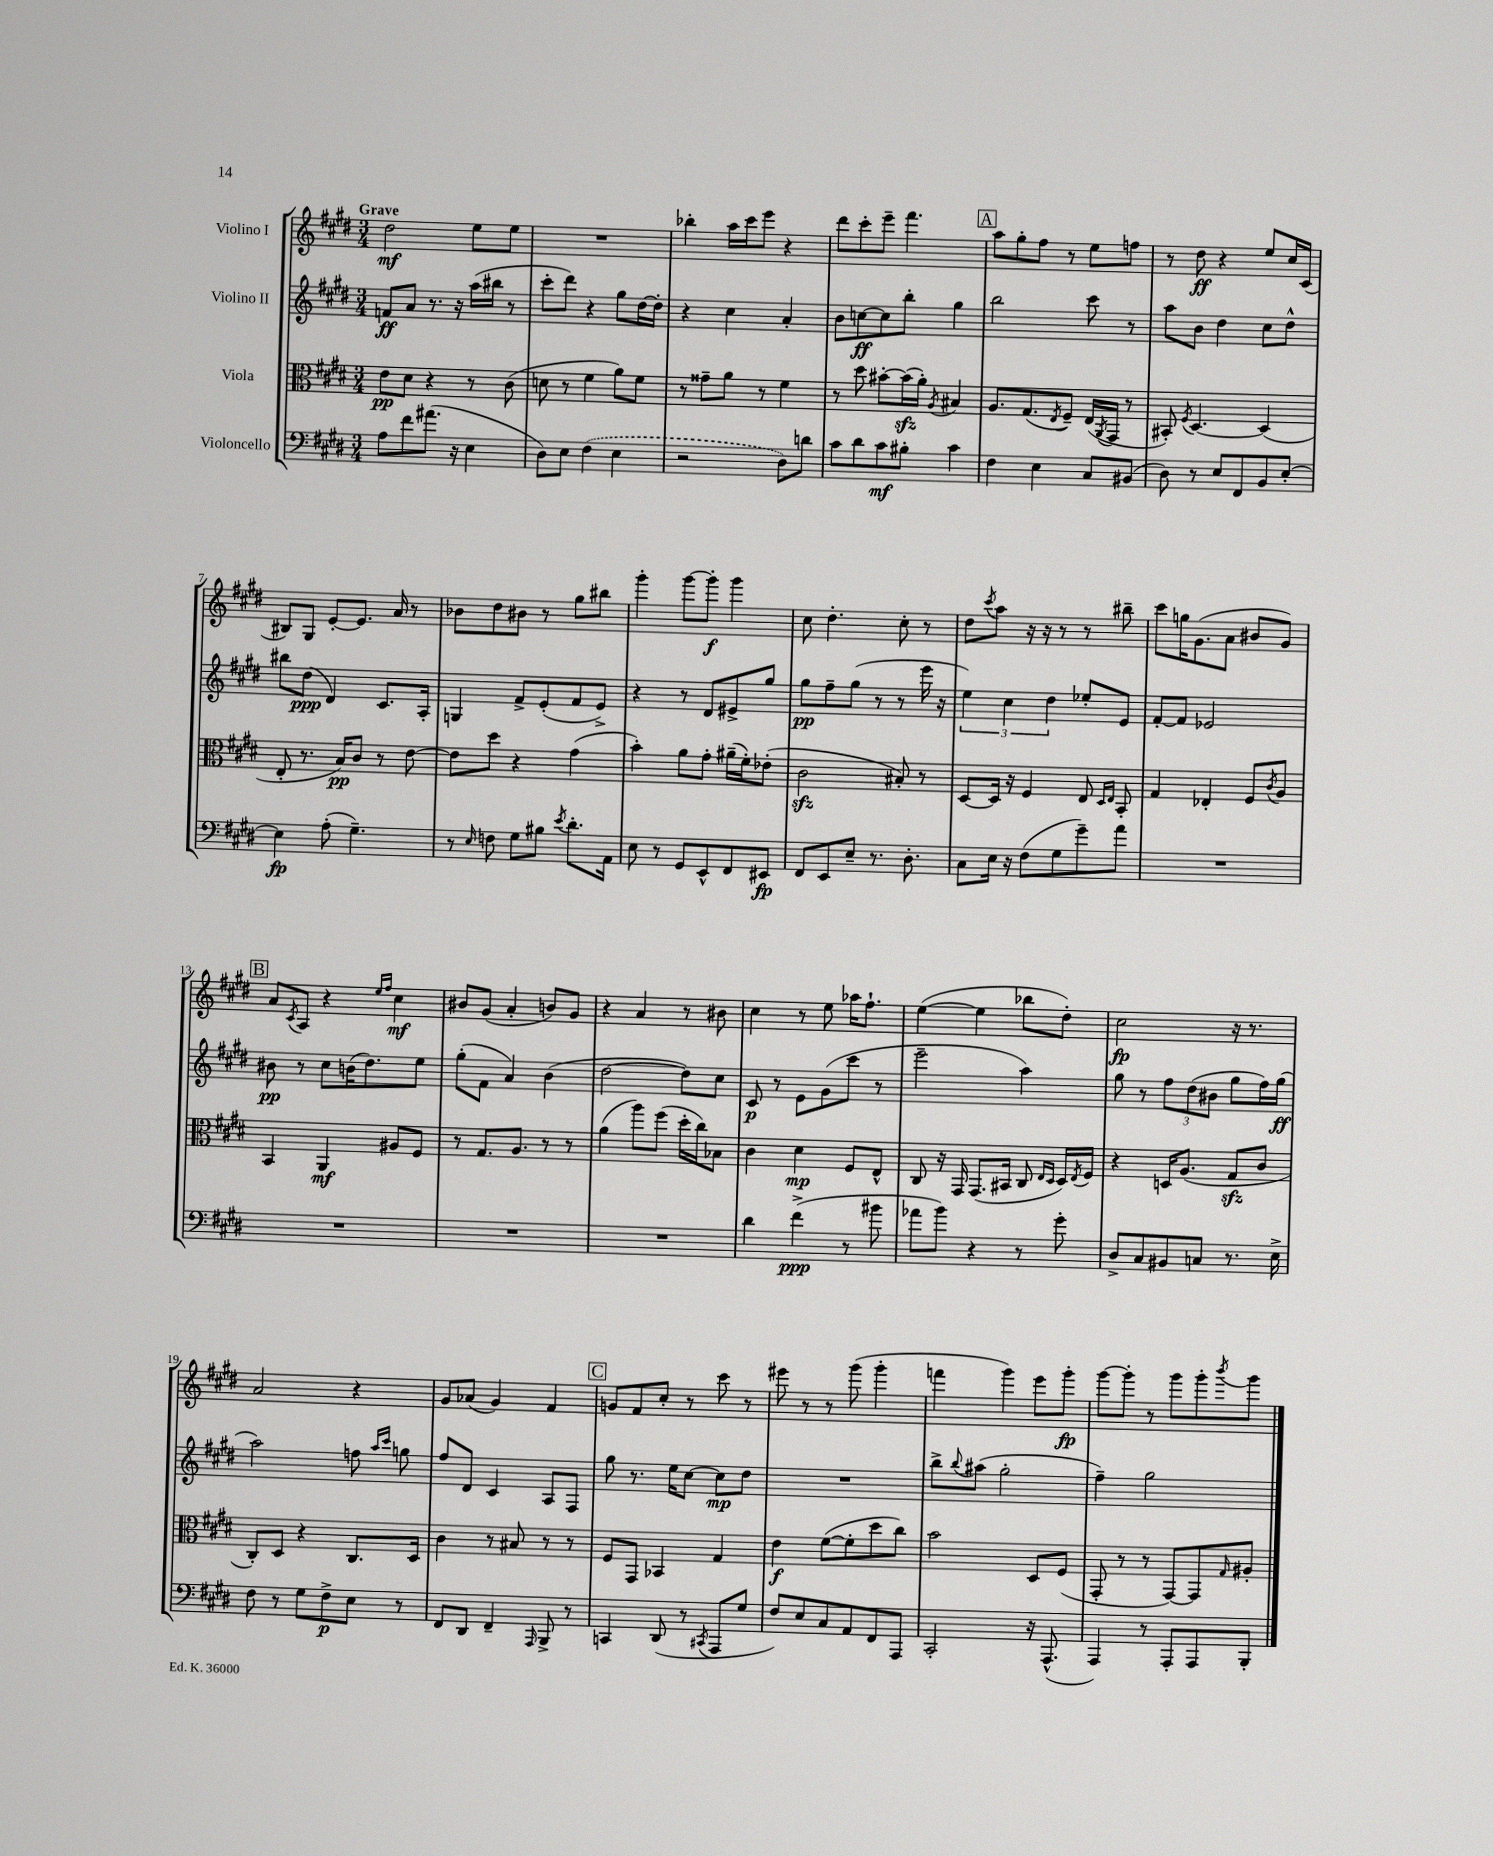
<<
\new StaffGroup <<
\new Staff = "s0" \with { instrumentName = "Violino I" } {
    \clef treble \key e \major \numericTimeSignature \time 3/4 \tempo "Grave"
    dis''2\mf e''8 e''8 |
    R2. |
    bes''4-. a''16 cis'''16 e'''8 r4 |
    dis'''8 cis'''8-. e'''8-- fis'''4. |
    \mark \markup { \box "A" } a''8 gis''8-. fis''8 r8 e''8 f''8 |
    r8 dis''8\ff r4 e''8 cis''16 cis'16( |
    bis8) gis8 e'8~-. e'8. a'16 r8 |
    bes'8 dis''8 bis'8 r8 gis''8 bis''8 |
    gis'''4-. gis'''8~ gis'''8-.\f gis'''4 |
    cis''8 dis''4.-. cis''8-. r8 |
    dis''8 \acciaccatura { cis'''8 } a''8 r16 r16 r8 r8 bis''8-- |
    cis'''8 g''16 gis'8.( a'8 bis'8 gis'8) |
    \mark \markup { \box "B" } a'8 \acciaccatura { cis'8 } a8 r4 \grace { e''16 fis''16 } cis''4\mf |
    bis'8 gis'8( a'4-. b'8) gis'8 |
    r4 a'4 r8 bis'8 |
    cis''4 r8 e''8 aes''16 fis''8.-! |
    e''4~( e''4 bes''8 dis''8-.) |
    cis''2\fp r16 r8. |
    a'2 r4 |
    gis'8 aes'8( gis'4) fis'4 |
    \mark \markup { \box "C" } g'8 fis'8 cis''8-. r8 cis'''8 r8 |
    eis'''8 r8 r8 gis'''8( gis'''4-. |
    f'''4 gis'''4) e'''8 gis'''8-.\fp |
    gis'''8~ gis'''8-. r8 gis'''8 gis'''8-. \acciaccatura { b'''8 } gis'''8 \bar "|." |
}
\new Staff = "s1" \with { instrumentName = "Violino II" } {
    \clef treble \key e \major \numericTimeSignature \time 3/4
    f'8\ff a'8 r8. r16 a''16( bis''16 r8 |
    cis'''8-. dis'''8) r4 gis''8 dis''16~ dis''16-. |
    r4 cis''4 a'4-. |
    b'8 c''8~\ff c''8 b''8-. gis''4 |
    \mark \markup { \box "A" } b''2 cis'''8 r8 |
    a''8 b'8 dis''4 cis''8 dis''8-^ |
    bis''8 dis''8\ppp( dis'4) cis'8. a16-. |
    g4 fis'8-> e'8-.( fis'8 e'8->) |
    r4 r8 dis'8 eis'8-> gis''8 |
    gis''8\pp fis''8-- gis''8( r8 r8 e'''16 r16 |
    \tuplet 3/2 { e''4) cis''4 dis''4 } ees''8-. e'8 |
    fis'8~-. fis'8 ees'2 |
    \mark \markup { \box "B" } bis'8\pp r8 cis''8 b'16( dis''8.) e''8 |
    gis''8-.( fis'8 a'4) b'4( |
    dis''2~ dis''8) cis''8 |
    cis'8\p r8 e'8 gis'8( cis'''8 r8 |
    e'''2-- a''4) |
    gis''8 r8 \tuplet 3/2 { fis''8 dis''8( bis'8 } gis''8 fis''16) gis''16\ff( |
    a''2) f''8 \grace { a''16 cis'''16 } g''8 |
    fis''8 dis'8 cis'4 a8 fis8 |
    \mark \markup { \box "C" } gis''8 r8. e''16 cis''8~ cis''8\mp dis''8 |
    R2. |
    b''8-> \appoggiatura { b''8 } ais''8( gis''2-. |
    fis''4--) gis''2 \bar "|." |
}
\new Staff = "s2" \with { instrumentName = "Viola" } {
    \clef alto \key e \major \numericTimeSignature \time 3/4
    e'8\pp dis'8 r4 r8 cis'8( |
    d'8 r8 fis'4 a'8) fis'8 |
    r8 gisis'8-- a'8 r8 fis'4 |
    r8 dis''8 bis'8~-. bis'16\sfz( a'16-.) \acciaccatura { a8 } bis4 |
    \mark \markup { \box "A" } a8. gis8.( \acciaccatura { e8 } fis8--) e16( \acciaccatura { a,8 } gis,16 r8 |
    bis,8-.) \acciaccatura { fis8 } dis4.~ dis4( |
    e8-. r8. b16\pp) cis'8 r8 e'8~ |
    e'8 dis''8 r4 gis'4( |
    b'4-.) a'8 gis'8-. ais'16--( fis'16-.) ees'8-.( |
    cis'2\sfz bis8-.) r8 |
    dis8~ dis16 r16 fis4 e8 \grace { dis16 e16 } b,8-. |
    gis4 ees4-. fis8 \acciaccatura { cis'8 } a8 |
    \mark \markup { \box "B" } b,4 a,4\mf ais8 fis8 |
    r8 gis8. a8. r8 r8 |
    a'4( a''8) fis''8( dis''16-. cis''16) bes8 |
    cis'4 dis'4\mp fis8 e8-^ |
    cis8 r16 gis,16 gis,8.( bis,16 cis8 \grace { e16 dis16 } dis16) \acciaccatura { e8 } fis16 |
    r4 d16 a8.( gis8\sfz cis'8 |
    cis8-.) dis8 r4 cis8. dis16 |
    cis'4 r8 bis8 r8 r8 |
    \mark \markup { \box "C" } fis8 gis,8 bes,4 gis4 |
    e'4\f fis'8~( fis'8-. dis''8 cis''8) |
    b'2 dis8 fis8( |
    gis,8-. r8 r8 gis,8~) gis,8 \grace { gis16 } ais8-. \bar "|." |
}
\new Staff = "s3" \with { instrumentName = "Violoncello" } {
    \clef bass \key e \major \numericTimeSignature \time 3/4
    a8 fis'8 ais'8.( r16 e4 |
    dis8) e8 \once \slurDashed fis4( e4 |
    r2 dis8) d'8 |
    cis'8 dis'8 cis'8\mf bis8-. cis'4 |
    \mark \markup { \box "A" } fis4 e4 cis8 bis,8( |
    dis8) r8 e8 fis,8 b,8 e8~-. |
    e4\fp a8-.( gis4.--) |
    r8 \grace { e16 } f8 gis8 bis8 \acciaccatura { e'8 } dis'8.-. a,16 |
    e8 r8 gis,8 e,8-^ fis,8 eis,8\fp |
    fis,8 e,8 e8-- r8. dis8.-. |
    cis8 e16 r16 fis8( gis8 gis'8--) a'8 |
    R2. |
    \mark \markup { \box "B" } R2. |
    R2. |
    R2. |
    dis'4 fis'4->\ppp( r8 bis'8 |
    aes'8 b'8) r4 r8 gis'8-. |
    dis8-> cis8 bis,8 c8 r8. e16-> |
    fis8 r8 gis8 fis8->\p e8 r8 |
    fis,8 dis,8 fis,4-- \grace { a,,16 } b,,8-> r8 |
    \mark \markup { \box "C" } c,4 dis,8( r8 \acciaccatura { cis,8 } a,,8 gis8 |
    fis8) e8 cis8 a,8 fis,8 a,,8 |
    cis,2-. r16 a,,8.-^( |
    a,,4) r8 a,,8-. a,,8 b,,8-. \bar "|." |
}
>>
>>
